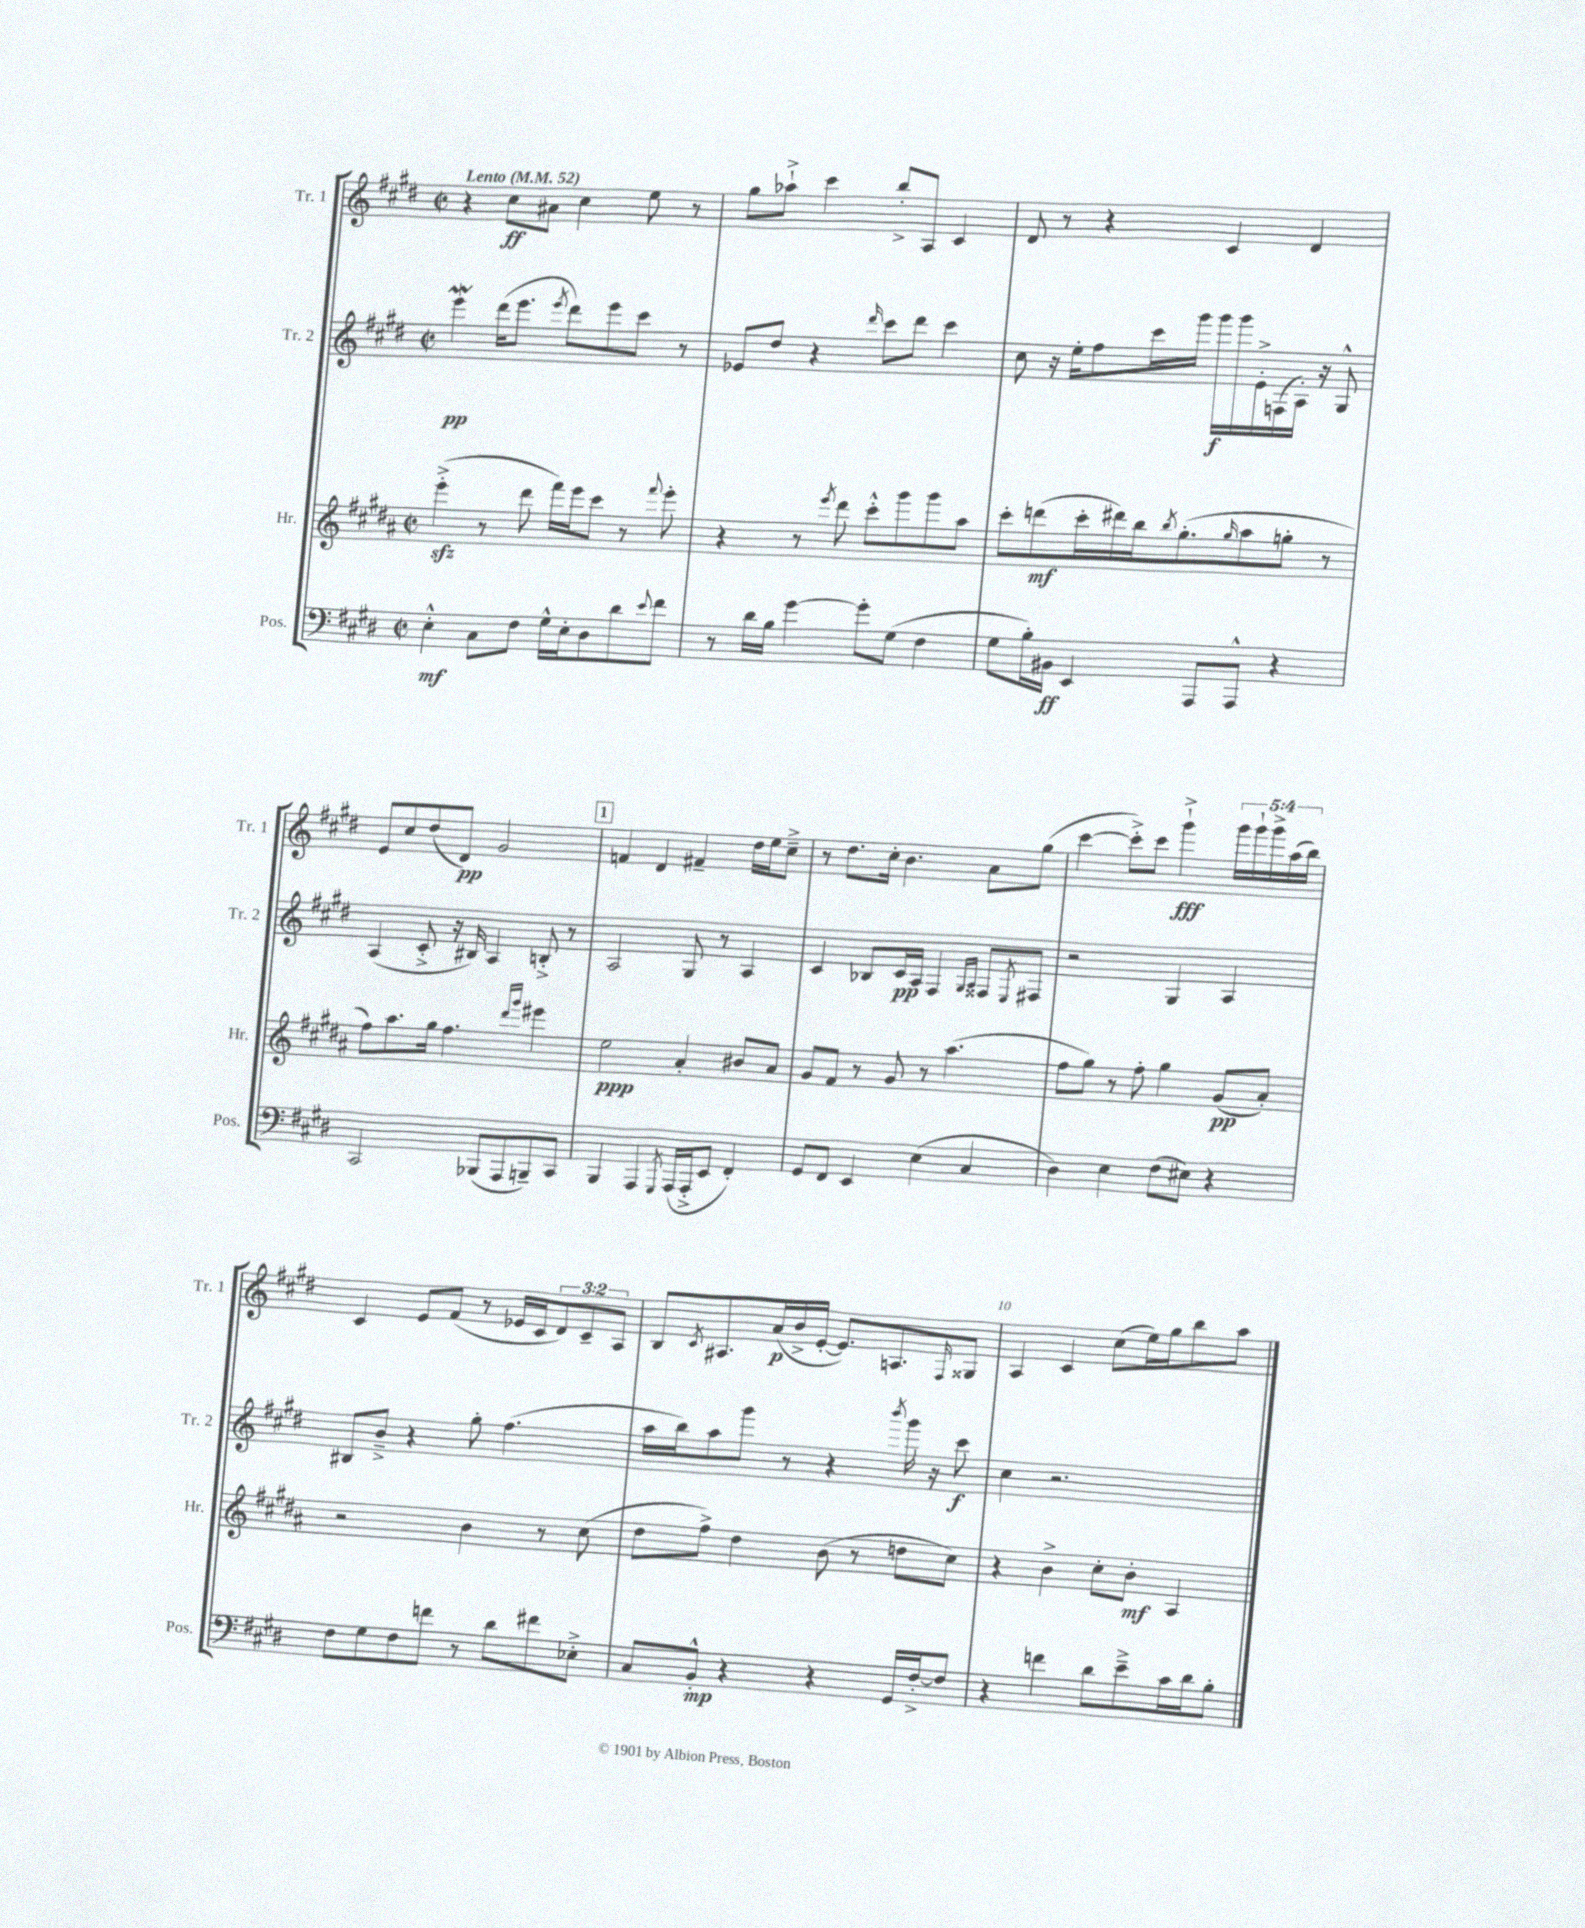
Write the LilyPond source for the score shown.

<<
\new StaffGroup <<
\new Staff = "s0" \with { instrumentName = "Tr. 1" shortInstrumentName = "Tr. 1" } {
    \clef treble \key e \major \defaultTimeSignature \time 2/2 \override Staff.TupletNumber.text = #tuplet-number::calc-fraction-text \tempo "Lento" 4 = 52
    r4 cis''8\ff ais'8 cis''4 e''8 r8 |
    gis''8 aes''8-!-> cis'''4 b''8-.-> a8 cis'4 |
    dis'8 r8 r4 cis'4 dis'4 |
    e'8 cis''8 dis''8( dis'8\pp) gis'2 |
    \mark \markup { \box "1" } f'4 dis'4 fis'4-- dis''16 e''16 cis''8---> |
    r8 dis''8. cis''16-. b'4. a'8 gis''8( |
    cis'''4~ cis'''8-.->) cis'''8 gis'''4-!->\fff \tuplet 5/4 { gis'''16 gis'''16-! gis'''16-> a''16( b''16) } |
    cis'4 e'8 fis'8( r8 ees'16 cis'16 \tuplet 3/2 { dis'8) cis'8-- a8 } |
    b8 \acciaccatura { cis'8 } ais8. a'16\p( b'16-> e'16~-. e'8.) a8. \grace { fis16 } gisis8 |
    a4 cis'4 cis''8( e''16) gis''16 b''8 a''8 \bar "|." |
}
\new Staff = "s1" \with { instrumentName = "Tr. 2" shortInstrumentName = "Tr. 2" } {
    \clef treble \key e \major \defaultTimeSignature \time 2/2
    e'''4\mordent\pp dis'''16( e'''8. \acciaccatura { e'''8 } dis'''8) e'''8 cis'''8 r8 |
    ees'8 dis''8 r4 \grace { dis'''16 } cis'''8 dis'''8 cis'''4 |
    cis''8 r16 e''16-. fis''8 cis'''16 gis'''16 gis'''16\f gis'''16 e'16-.-> f16( a16-.) r16 gis8-^ |
    a4( cis'8-.-> r16 bis16) a4 b8-.-> r8 |
    \mark \markup { \box "1" } a2 gis8 r8 a4 |
    cis'4 bes8 cis'16\pp a16 fis4 \grace { gis16 a16 } fisis8 \acciaccatura { e8 } fis8 |
    r2 gis4 a4 |
    bis8 b'8---> r4 gis''8-. fis''4.( |
    a''16 b''16) a''8 gis'''8 r8 r4 \acciaccatura { b'''8 } gis'''16 r16 cis'''8\f |
    cis''4 r2. \bar "|." |
}
\new Staff = "s2" \with { instrumentName = "Hr." shortInstrumentName = "Hr." } {
    \clef treble \key b \major \defaultTimeSignature \time 2/2
    e'''4-.->\sfz( r8 dis'''8 fis'''16) e'''16 cis'''8 r8 \appoggiatura { fis'''8 } e'''8-. |
    r4 r8 \acciaccatura { e'''8 } dis'''8 cis'''8-.-^ gis'''8 gis'''8 ais''8 |
    cis'''8-. d'''8\mf( cis'''16-. dis'''16) b''16 \acciaccatura { b''8 } gis''8.-.( \grace { gis''16 } ais''8 g''8-. r8 |
    fis''8) ais''8. gis''16 fis''4. \grace { dis'''16 gis'''16 } eis'''4 |
    \mark \markup { \box "1" } e''2\ppp ais'4-. bis'8 ais'8 |
    gis'8 fis'8 r8 gis'8 r8 ais''4.( |
    fis''8 gis''8) r8 fis''8-. gis''4 gis'8\pp( ais'8-.) |
    r2 b'4 r8 cis''8( |
    dis''8 fis''8->) dis''4 b'8( r8 d''8 cis''8) |
    r4 b'4-> cis''8-. b'8-.\mf ais4 \bar "|." |
}
\new Staff = "s3" \with { instrumentName = "Pos." shortInstrumentName = "Pos." } {
    \clef bass \key e \major \defaultTimeSignature \time 2/2
    e4-.-^\mf cis8 fis8 gis16-^ e16-. dis8 dis'8 \appoggiatura { e'8 } fis'8 |
    r8 dis'16 b16 gis'4~ gis'8-. gis8( fis4 |
    gis8 b16-.) bis,16\ff e,4 a,,8 a,,8-^ r4 |
    cis,2 bes,,8( a,,8 b,,8--) cis,8 |
    \mark \markup { \box "1" } b,,4 a,,4 \acciaccatura { gis,,8 } a,,16( a,,16-.-> e,8 fis,4-.) |
    gis,8 fis,8 e,4 e4( cis4 |
    dis4) e4 fis8( eis8) r4 |
    fis8 gis8 fis8 f'8 r8 dis'8 fis'8 ees8-.-> |
    cis8 b,8-.-^\mp r4 r4 gis,16 fis16~-.-> fis8 |
    r4 f'4 dis'8 e'8---> cis'16 dis'16 b8-. \bar "|." |
}
>>
>>
\layout { \context { \Score \override BarNumber.break-visibility = ##(#f #t #t) barNumberVisibility = #(every-nth-bar-number-visible 5) } }
